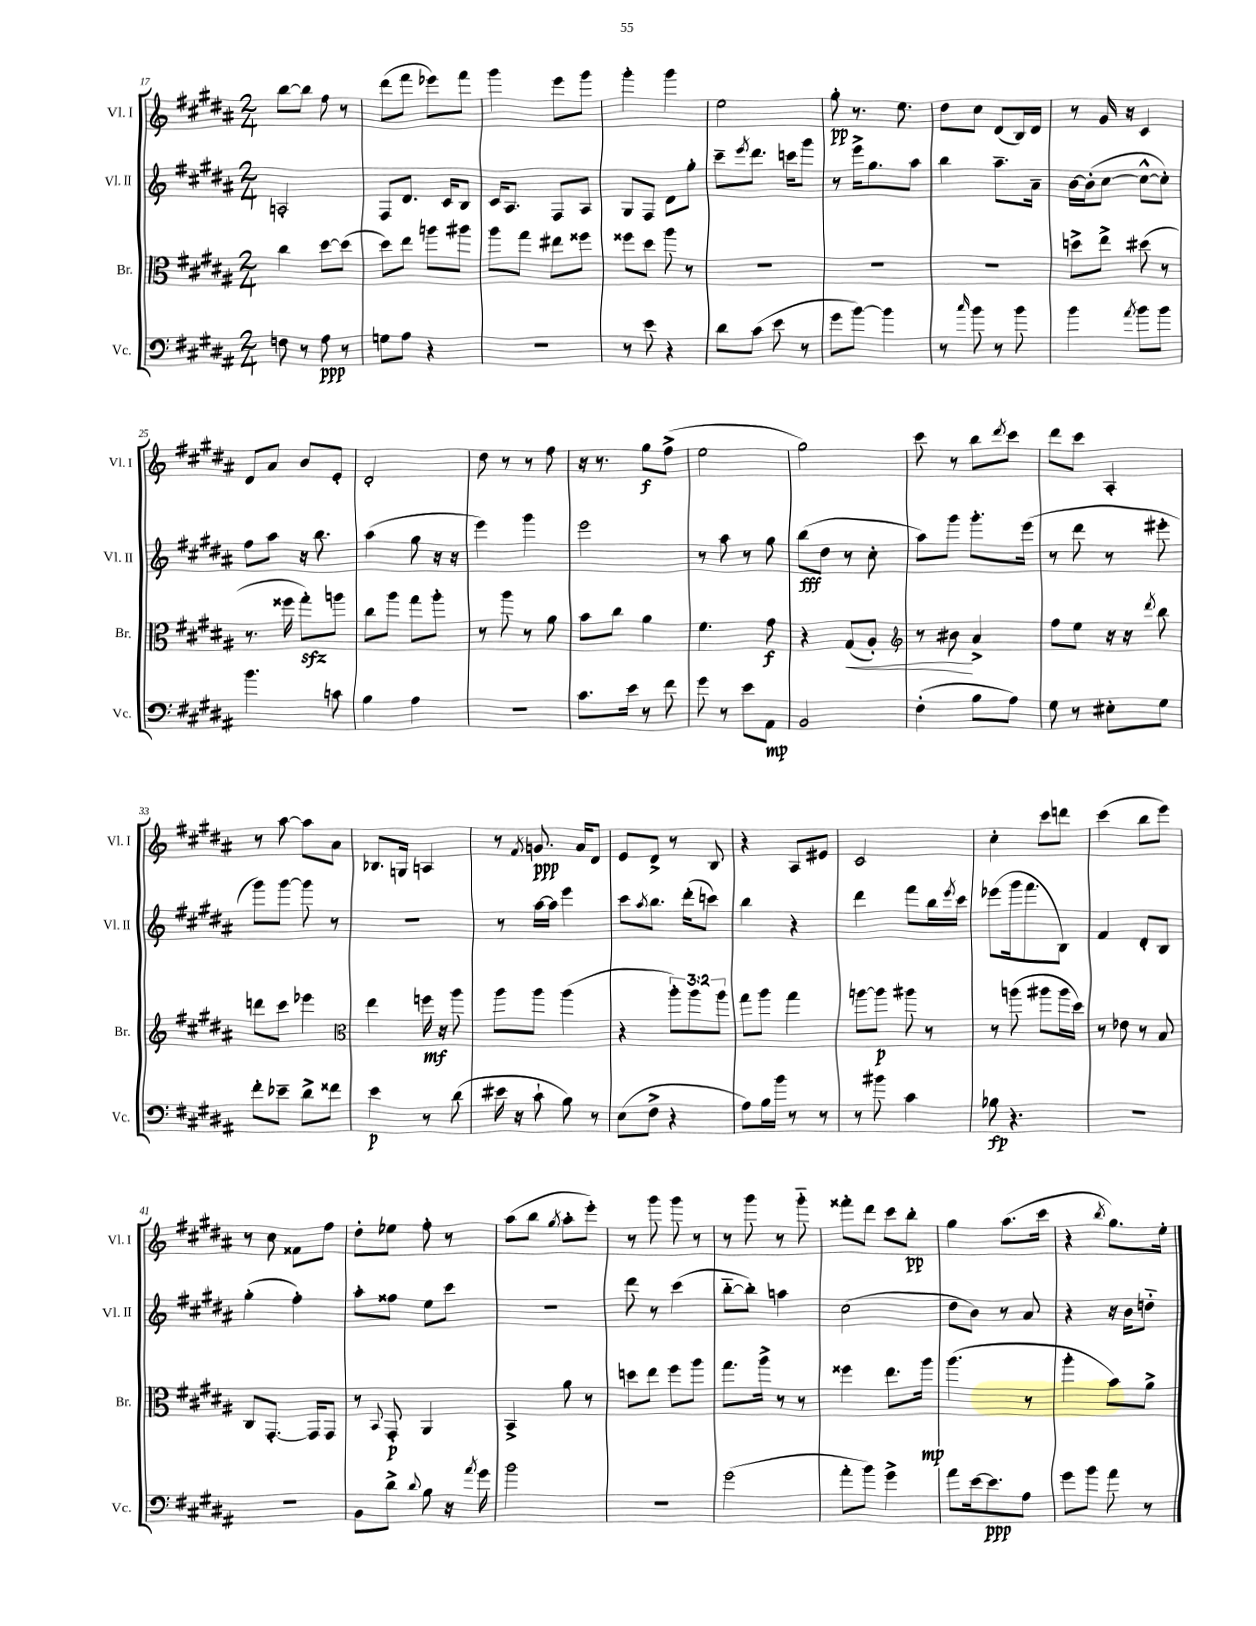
<<
\new StaffGroup <<
\new Staff = "s0" \with { instrumentName = "Vl. I" shortInstrumentName = "Vl. I" } {
    \clef treble \key b \major \numericTimeSignature \time 2/4
    b''8~ b''8 fis''8 r8 |
    dis'''8( fis'''8 ees'''8) fis'''8 |
    gis'''4 e'''8 gis'''8 |
    gis'''4-. gis'''4 |
    e''2 |
    gis''8-.\pp r8. e''8. |
    dis''8 cis''8 dis'8( b16) dis'16 |
    r8 gis'16 r16 cis'4 |
    dis'8 ais'8 b'8 e'8-. |
    dis'2-. |
    dis''8 r8 r8 fis''8 |
    r16 r8. gis''8\f fis''8->( |
    e''2 |
    gis''2) |
    cis'''8 r8 b''8 \acciaccatura { dis'''8 } cis'''8 |
    dis'''8 cis'''8 ais4-. |
    r8 ais''8~ ais''8 ais'8 |
    bes8. g16 a4 |
    r8 \acciaccatura { fis'8 } g'8.\ppp ais'16 dis'8 |
    e'8 dis'8-> r8 b8 |
    r4 ais8 eis'8 |
    cis'2 |
    cis''4-. cis'''8 d'''8 |
    cis'''4( b''8 e'''8) |
    r8 cis''8 fisis'8 fis''8 |
    dis''8-. ees''8 fis''8-. r8 |
    ais''8( b''8 \acciaccatura { gis''8 } ais''8-. e'''8-.) |
    r8 gis'''8 gis'''8 r8 |
    r8 gis'''8 r8 gis'''8-_ |
    fisis'''8-. dis'''8 cis'''8 b''8-.\pp |
    gis''4 ais''8.( cis'''16 |
    r4 \acciaccatura { b''8 } gis''8.) e''16-. \bar "|." |
}
\new Staff = "s1" \with { instrumentName = "Vl. II" shortInstrumentName = "Vl. II" } {
    \clef treble \key b \major \numericTimeSignature \time 2/4
    a2-. |
    fis8 dis'8. cis'16 b8 |
    cis'16 ais8. fis8 ais8 |
    gis8 fis8 dis'8 gis''8-. |
    cis'''8-- \acciaccatura { e'''8 } dis'''8. c'''16 gis'''8 |
    r8 e'''16-> gis''8. ais''8 |
    b''4 ais''8.-- ais'16-- |
    b'16~ b'16-.( cis''8~ cis''8~-^ cis''8-.) |
    fis''8 ais''8 r16 b''8. |
    ais''4( gis''8 r16 r16 |
    e'''4) gis'''4 |
    e'''2 |
    r8 ais''8 r8 gis''8 |
    b''8\fff( dis''8 r8 cis''8-. |
    ais''8) gis'''8 gis'''8.-. e'''16( |
    r8 dis'''8 r8 eis'''8-. |
    gis'''8) gis'''8~ gis'''8 r8 |
    r2 |
    r8 ais''16~ ais''16 e'''4 |
    cis'''8 \acciaccatura { ais''8 } b''8. dis'''16-.( c'''8) |
    b''4 r4 |
    dis'''4 fis'''8 b''16 \acciaccatura { e'''8 } cis'''16 |
    ees'''8( gis'''16 fis'''8. b8) |
    fis'4 dis'8-. b8 |
    gis''4-.( fis''4-.) |
    ais''8-. fisis''8 e''8 cis'''8 |
    R2 |
    dis'''8 r8 cis'''4( |
    b''8~-_ b''8-.) a''4 |
    cis''2( |
    dis''8 b'8) r8 ais'8 |
    r4 r16 b'16 d''8-_ \bar "|." |
}
\new Staff = "s2" \with { instrumentName = "Br." shortInstrumentName = "Br." } {
    \clef alto \key b \major \numericTimeSignature \time 2/4 \override Staff.TupletNumber.text = #tuplet-number::calc-fraction-text
    cis''4 dis''8~ dis''8( |
    dis''8) e''8 a''8 ais''8 |
    ais''8 gis''8 eis''8 fisis''8 |
    fisis''8 dis''8 ais''8 r8 |
    R2 |
    R2 |
    R2 |
    d''8-> e''8-> dis''8( r8 |
    r8. fisis''16 gis''8-.\sfz) a''8 |
    cis''8 ais''8 gis''8 ais''8-. |
    r8 ais''8 r8 ais'8 |
    b'8 cis''8 ais'4 |
    fis'4. gis'8\f |
    r4 gis8\<( ais8-.) |
    \clef treble r8 bis'8\! ais'4-> |
    fis''8 e''8 r16 r16 \acciaccatura { dis'''8 } b''8 |
    d'''8 cis'''8 ees'''4 |
    \clef alto e''4 f''16\mf r16 ais''8 |
    ais''8 ais''8 ais''4( |
    r4 \tuplet 3/2 { ais''8-.) ais''8 ais''8 } |
    gis''8 ais''8 gis''4 |
    a''8~ a''8\p ais''8 r8 |
    r8 a''8( ais''8 ais''16 dis''16) |
    r8 ees'8 r8 b8 |
    cis8 gis,8.~-. gis,16 gis,8 |
    r8 \appoggiatura { b,8 } gis,8-.\p ais,4 |
    b,4-> ais'8 r8 |
    d''8 e''8 fis''8 ais''8 |
    gis''8. ais''16-> r8 r8 |
    fisis''4 e''8. ais''16\mp |
    ais''4.( r8 |
    ais''4-. b'8) ais'8-> \bar "|." |
}
\new Staff = "s3" \with { instrumentName = "Vc." shortInstrumentName = "Vc." } {
    \clef bass \key b \major \numericTimeSignature \time 2/4
    f8 r8 ais8\ppp r8 |
    g8 ais8 r4 |
    R2 |
    r8 e'8 r4 |
    dis'8 cis'8( e'8 r8 |
    gis'8 b'8~) b'4 |
    r8 \grace { cis''16 } b'8 r8 b'8 |
    b'4 \acciaccatura { ais'8 } b'8 b'8 |
    b'4. c'8 |
    b4 ais4 |
    r2 |
    cis'8. e'16 r8 fis'8 |
    gis'8 r8 e'8 ais,8\mp |
    b,2 |
    fis4-.( b8 ais8) |
    gis8 r8 eis8-. gis8 |
    fis'8-. ees'8-- dis'8-> fisis'8 |
    e'4\p r8 dis'8( |
    eis'16 r16 cis'8-! b8) r8 |
    e8( fis8-> r4 |
    ais8) b16 b'16 r8 r8 |
    r8 bis'8 cis'4 |
    bes8\fp r4. |
    R2 |
    R2 |
    b,8 dis'8-> \appoggiatura { dis'8 } b8 r16 \acciaccatura { ais'8 } gis'16 |
    b'2 |
    R2 |
    gis'2( |
    ais'8-. b'8) gis'4-> |
    ais'8 e'16~ e'8.\ppp ais8 |
    gis'8 b'8 ais'8 r8 \bar "|." |
}
>>
>>
\layout { \context { \Score currentBarNumber = #17 } }
